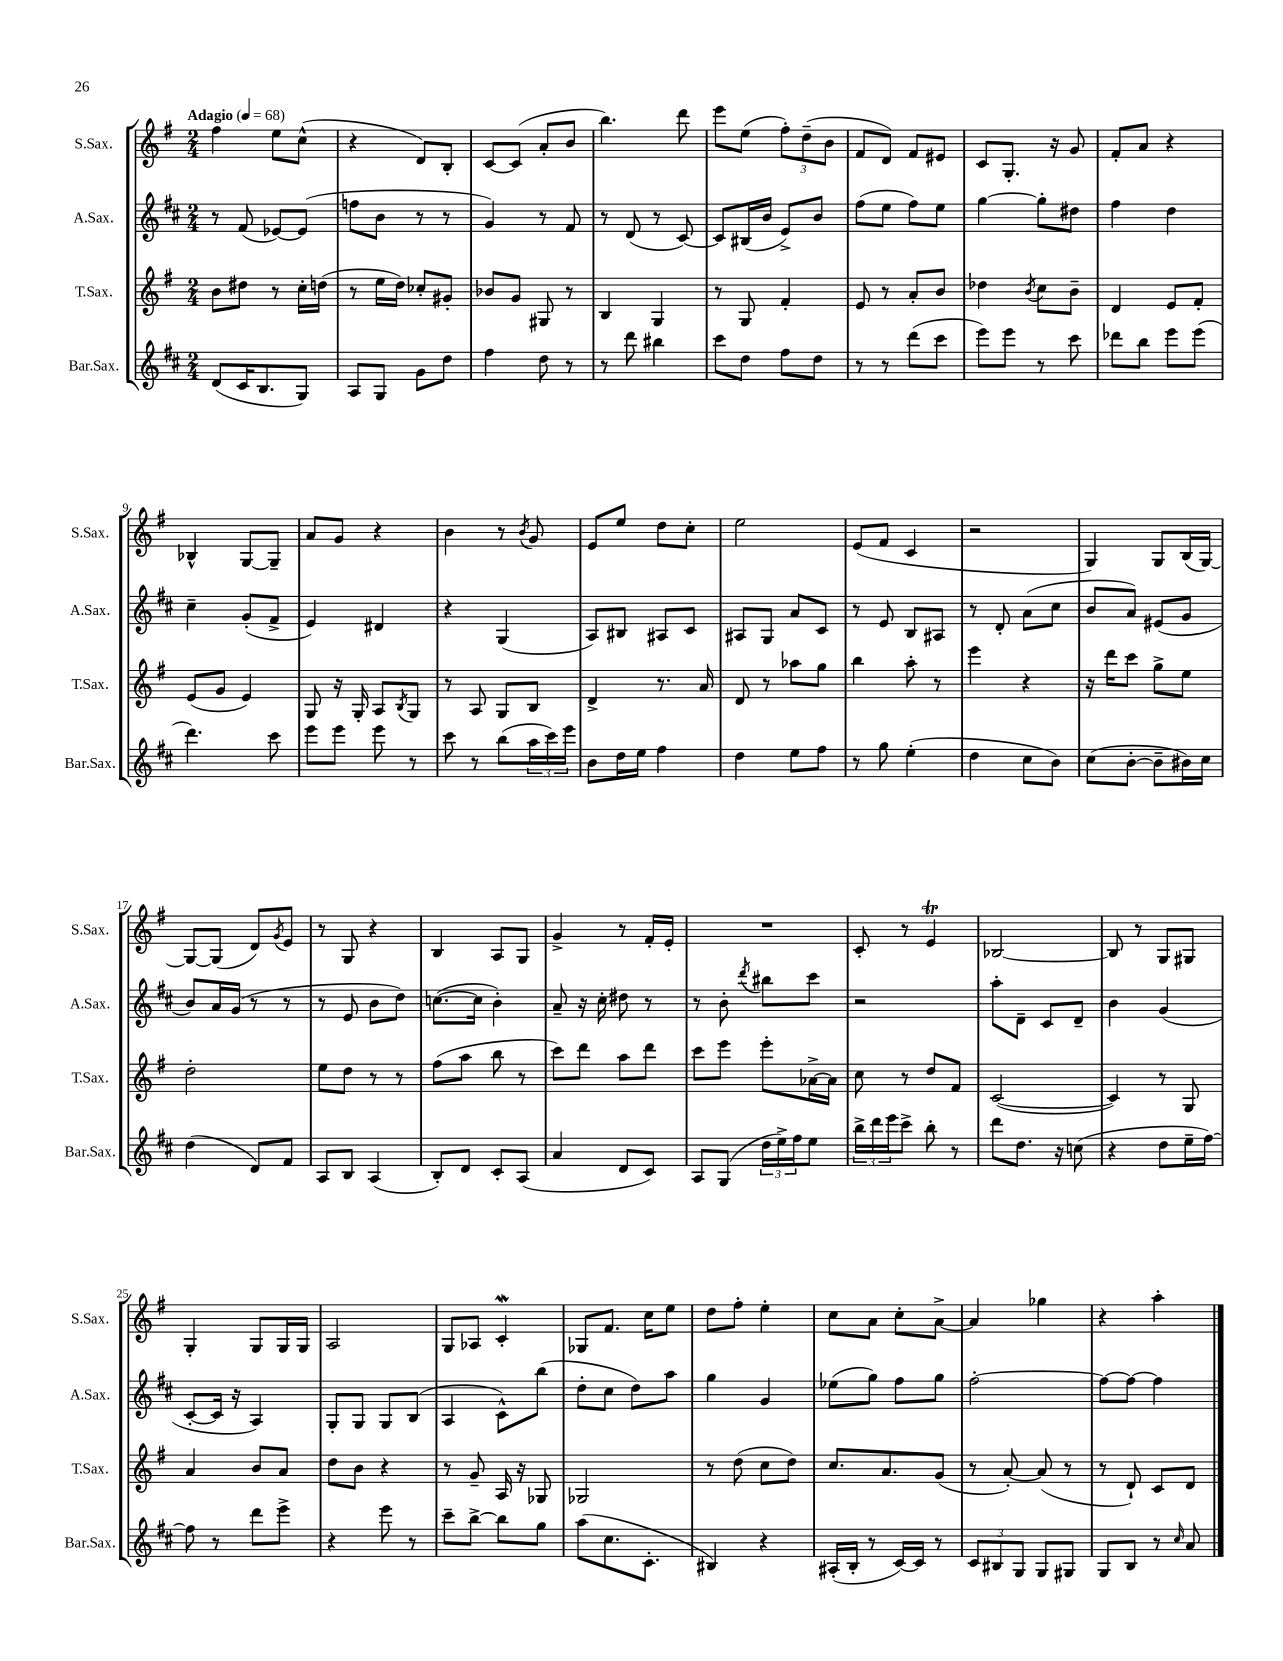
<<
\new StaffGroup <<
\new Staff = "s0" \with { instrumentName = "S.Sax." shortInstrumentName = "S.Sax." } {
    \clef treble \key g \major \numericTimeSignature \time 2/4 \tempo "Adagio" 4 = 68
    fis''4 e''8 c''8-^( |
    r4 d'8) b8-. |
    c'8~ c'8( a'8-. b'8 |
    b''4.) d'''8 |
    e'''8 e''8( \tuplet 3/2 { fis''8-.) d''8--( b'8 } |
    fis'8 d'8) fis'8 eis'8 |
    c'8 g8.-. r16 g'8 |
    fis'8-. a'8 r4 |
    bes4-^ g8~ g8-- |
    a'8 g'8 r4 |
    b'4 r8 \acciaccatura { b'8 } g'8 |
    e'8 e''8 d''8 c''8-. |
    e''2 |
    e'8( fis'8 c'4 |
    r2 |
    g4) g8 b16( g16~) |
    g8~ g8( d'8) \acciaccatura { g'8 } e'8 |
    r8 g8 r4 |
    b4 a8 g8 |
    g'4-> r8 fis'16-. e'16-. |
    R2 |
    c'8-. r8 e'4\trill |
    bes2~ |
    bes8 r8 g8 gis8 |
    g4-. g8 g16 g16 |
    a2 |
    g8 aes8 c'4-.\mordent |
    ges8 fis'8. c''16 e''8 |
    d''8 fis''8-. e''4-. |
    c''8 a'8 c''8-. a'8~-> |
    a'4 ges''4 |
    r4 a''4-. \bar "|." |
}
\new Staff = "s1" \with { instrumentName = "A.Sax." shortInstrumentName = "A.Sax." } {
    \clef treble \key d \major \numericTimeSignature \time 2/4
    r8 fis'8( ees'8~) ees'8( |
    f''8 b'8 r8 r8 |
    g'4) r8 fis'8 |
    r8 d'8( r8 cis'8~) |
    cis'8 bis16( b'16 e'8->) b'8 |
    fis''8( e''8 fis''8) e''8 |
    g''4~ g''8-. dis''8 |
    fis''4 d''4 |
    cis''4-- g'8-.( fis'8-> |
    e'4) dis'4 |
    r4 g4( |
    a8) bis8 ais8 cis'8 |
    ais8 g8 a'8 cis'8 |
    r8 e'8 b8 ais8 |
    r8 d'8-. a'8( cis''8 |
    b'8 a'8) eis'8( g'8 |
    b'8) a'16 g'16( r8 r8 |
    r8 e'8 b'8 d''8) |
    c''8.~( c''16 b'4-.) |
    a'8-- r16 cis''16-. dis''8 r8 |
    r8 b'8-. \acciaccatura { d'''8 } bis''8 cis'''8 |
    r2 |
    a''8-. d'8-- cis'8 d'8-- |
    b'4 g'4( |
    cis'8~-. cis'16 r16 a4) |
    g8-. g8 g8 b8( |
    a4 cis'8-^) b''8( |
    d''8-. cis''8 d''8) a''8 |
    g''4 g'4 |
    ees''8( g''8) fis''8 g''8 |
    fis''2~-. |
    fis''8~ fis''8~ fis''4 \bar "|." |
}
\new Staff = "s2" \with { instrumentName = "T.Sax." shortInstrumentName = "T.Sax." } {
    \clef treble \key g \major \numericTimeSignature \time 2/4
    b'8 dis''8 r8 c''16-. d''16( |
    r8 e''16 d''16) ces''8-. gis'8-. |
    bes'8 g'8 gis8 r8 |
    b4 g4 |
    r8 g8 fis'4-. |
    e'8 r8 a'8-. b'8 |
    des''4 \acciaccatura { b'8 } c''8 b'8-- |
    d'4 e'8 fis'8-. |
    e'8( g'8 e'4) |
    g8 r16 g16-. a8 \acciaccatura { b8 } g8 |
    r8 a8 g8 b8 |
    d'4-> r8. a'16 |
    d'8 r8 aes''8 g''8 |
    b''4 a''8-. r8 |
    e'''4 r4 |
    r16 d'''16 c'''8 g''8-> e''8 |
    d''2-. |
    e''8 d''8 r8 r8 |
    fis''8( a''8 b''8 r8 |
    c'''8) d'''8 a''8 d'''8 |
    c'''8 e'''8 e'''8-. aes'16~-> aes'16 |
    c''8 r8 d''8 fis'8 |
    c'2~( |
    c'4) r8 g8 |
    a'4 b'8 a'8 |
    d''8 b'8 r4 |
    r8 g'8-- a16 r16 ges8 |
    ges2 |
    r8 d''8( c''8 d''8) |
    c''8. a'8. g'8( |
    r8 a'8~-.) a'8( r8 |
    r8 d'8-!) c'8 d'8 \bar "|." |
}
\new Staff = "s3" \with { instrumentName = "Bar.Sax." shortInstrumentName = "Bar.Sax." } {
    \clef treble \key d \major \numericTimeSignature \time 2/4
    d'8( cis'16 b8. g8) |
    a8 g8 g'8 d''8 |
    fis''4 d''8 r8 |
    r8 d'''8 bis''4 |
    cis'''8 d''8 fis''8 d''8 |
    r8 r8 d'''8( cis'''8 |
    e'''8) e'''8 r8 cis'''8 |
    des'''8 b''8 e'''8 e'''8( |
    d'''4.) cis'''8 |
    e'''8 e'''8 e'''8 r8 |
    cis'''8 r8 b''8( \tuplet 3/2 { a''16 cis'''16) e'''16 } |
    b'8 d''16 e''16 fis''4 |
    d''4 e''8 fis''8 |
    r8 g''8 e''4-.( |
    d''4 cis''8 b'8) |
    cis''8( b'8~-. b'8-- bis'16) cis''16 |
    d''4( d'8) fis'8 |
    a8 b8 a4( |
    b8-.) d'8 cis'8-. a8( |
    a'4 d'8 cis'8) |
    a8 g8( \tuplet 3/2 { d''16 e''16->) fis''16 } e''8 |
    \tuplet 3/2 { b''16-> d'''16 e'''16 } cis'''8-> b''8-. r8 |
    d'''8 d''8. r16 c''8( |
    r4 d''8 e''16-- fis''16~) |
    fis''8 r8 d'''8 e'''8-> |
    r4 e'''8 r8 |
    cis'''8-- b''8~-> b''8 g''8 |
    a''8( cis''8. cis'8.-. |
    bis4) r4 |
    ais16-.( b16-. r8 cis'16~) cis'16 r8 |
    \tuplet 3/2 { cis'8 bis8 g8 } g8 gis8 |
    g8 b8 r8 \grace { cis''16 } a'8 \bar "|." |
}
>>
>>
